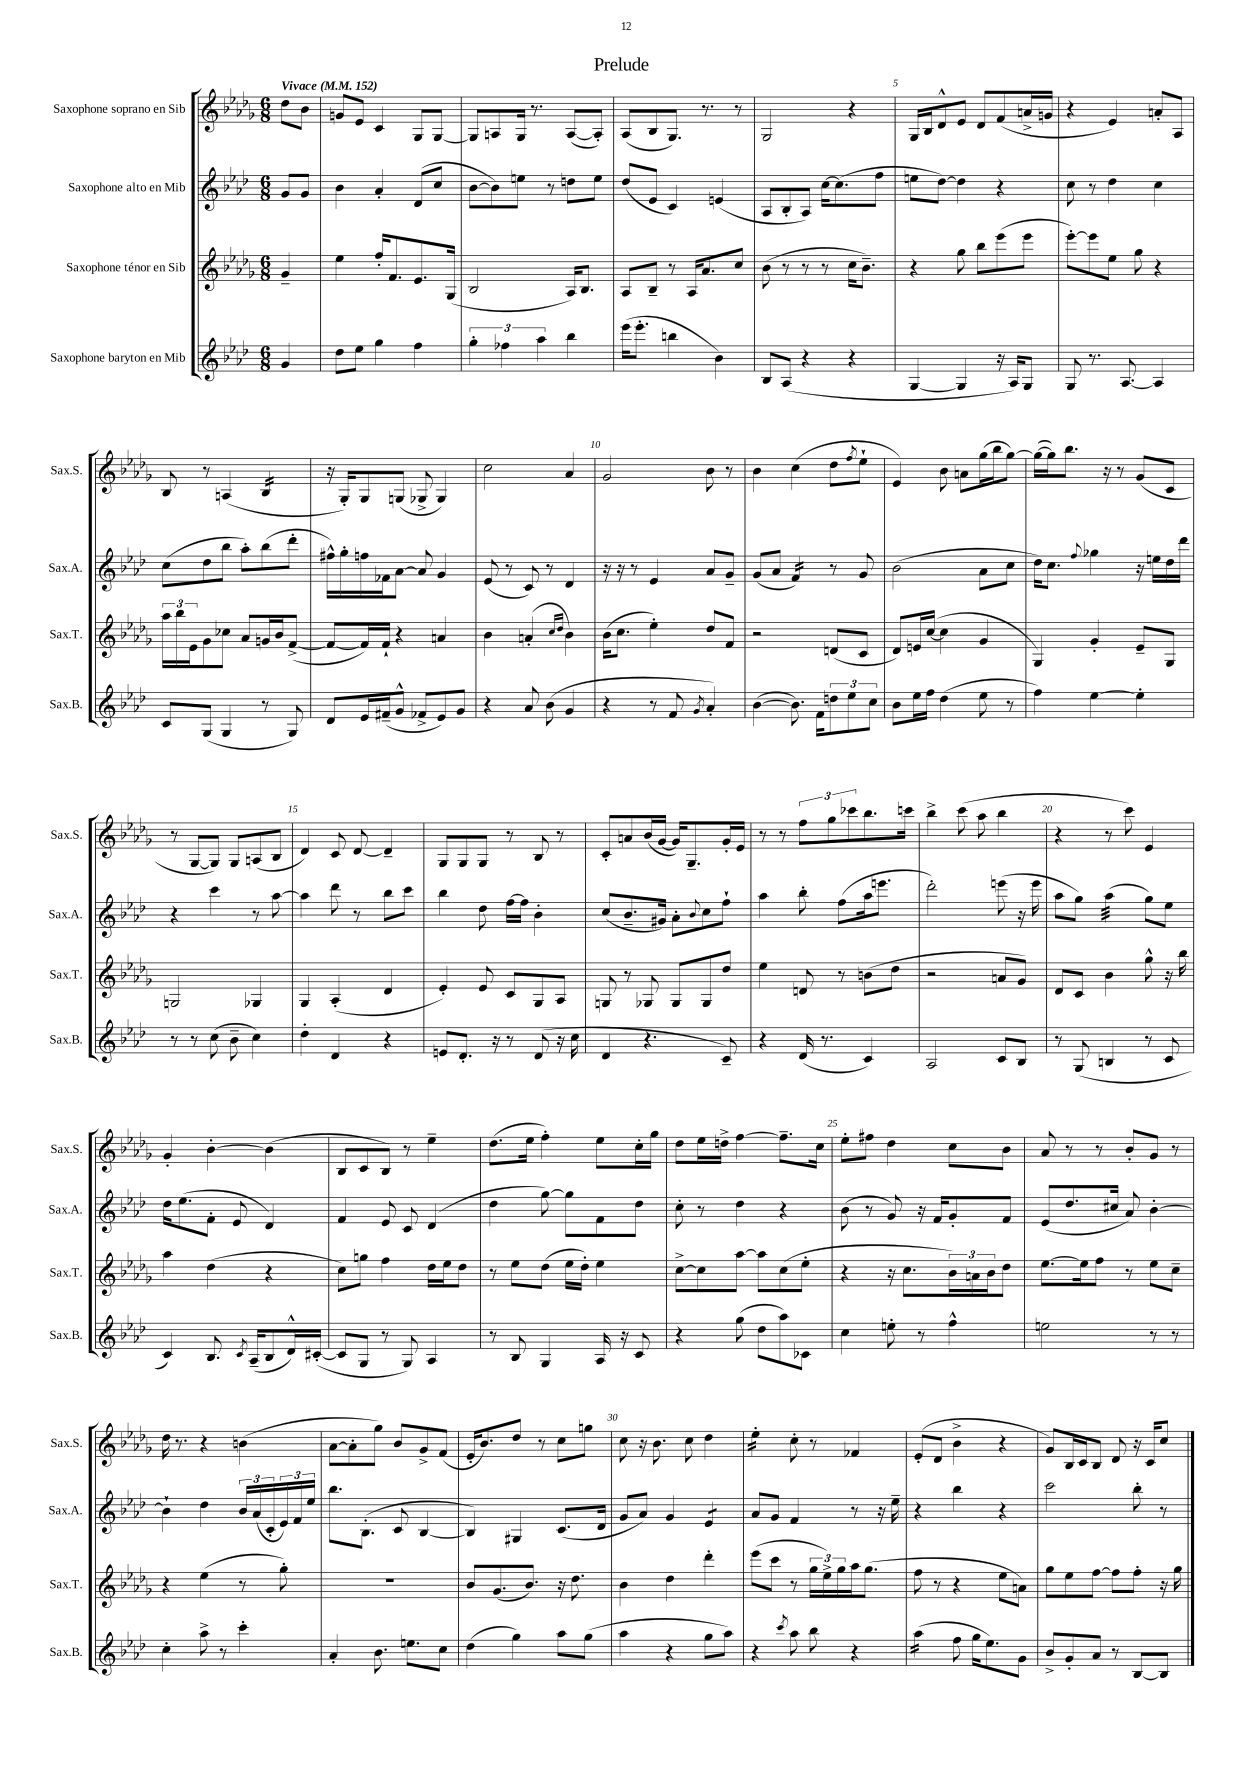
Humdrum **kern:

**kern	**kern	**kern	**kern
*staff4	*staff3	*staff2	*staff1
*clefG2	*clefG2	*clefG2	*clefG2
*k[b-e-a-d-]	*k[b-e-a-d-g-]	*k[b-e-a-d-]	*k[b-e-a-d-g-]
*M6/8	*M6/8	*M6/8	*M6/8
*MM152	*MM152	*MM152	*MM152
4g	4g-~	8g	8dd-
.	.	8g	8b-
=	=	=	=
8dd-	4ee-	4b-	8g
8ee-	.	.	8e-
4gg	16ff'	4a-'	4c
.	8.f	.	.
4ff	8.e-	(8d-	8G-
.	.	8cc	[8G-
.	(16G-	.	.
=	=	=	=
6gg'	2B-	[8b-	8G-]
.	.	8b-])	8A
6ff-	.	.	.
.	.	8ee	16G-
.	.	.	8.r
6aa-	.	.	.
.	.	8r	.
4bb-	16A-)	8dd	([8A
.	8.B-	.	.
.	.	8ee	8A'])
=	=	=	=
(16eee-	8A-	(8dd-	(8A-
8.eee-'	.	.	.
.	8B-~	8e-	8B-
4bb	8r	4c)	8.G-)
.	16A-	.	.
.	8.a-	.	8.r
4b-)	.	(4e	.
.	8cc	.	8r
=	=	=	=
8B-	(8b-	8A-	2G-
(8A-	8r	8B-'	.
4r	8r	8A-)	.
.	8r	[16cc	.
.	.	(8.cc]	.
4r	16cc	.	4r
.	8.b-~)	.	.
.	.	8ff	.
=	=	=	=
[4G	4r	8ee	16G-
.	.	.	16B-
.	.	[8dd-)	8d-^^
4G]	8gg-	4dd-]	8e-
.	8bb-	.	8d-
16r	(8eee-	4r	(8f
16A-)	.	.	.
8G	8eee-	.	16a^
.	.	.	16g
=	=	=	=
8G	[8eee-')	8cc	4r
8.r	8eee-]	8r	.
.	8ee-	4dd-	4e-)
[8.A-	.	.	.
.	8gg-	.	.
4A-]	4r	4cc	8a'
.	.	.	8A-
=	=	=	=
8c	24aa-	(8cc	8B-
.	24bb-	.	.
.	24e-	.	.
(8G	8g-	8dd-	8r
4G	8cc-	8bb-	(4A
.	8a-	8aa-')	.
8r	16g	(8bb-	4B-
.	16b-	.	.
8G)	([8f^	8ddd-'	.
=	=	=	=
8d-	8f_	16ff#^^)	16r
.	.	16gg'	16G-')
16e-	16f])	16ff	8G-
(16f#~	16f`	16f-	.
8g^^	4r	[8a-	(8G
8f-^	.	8a-]	8G-^
8e-)	4a	4g	4G-)
8g	.	.	.
=	=	=	=
4r	4b-	(8e-	2cc
.	.	8r	.
8a-	(4a'	8c)	.
(8b-	.	8r	.
.	16qqcc	.	.
.	16qqdd-	.	.
4g	4b-)	4d-	4a-
=	=	=	=
4r	(16b-	16r	2g-
.	8.cc	16r	.
.	.	8r	.
8r	4ee-')	4e-	.
8f	.	.	.
8qg	.	.	.
4a-')	8dd-	8a-	8b-
.	8f	8g~	8r
=	=	=	=
([4b-	2r	(8g	4b-
.	.	8a-	.
8.b-])	.	4f)	(4cc
16f	.	.	.
12dd	(8d	8r	8dd-
12ee-	.	.	.
.	.	.	8qff
.	8c	8g	8ee-`
12cc	.	.	.
=	=	=	=
8b-	8d-)	(2b-	4e-)
16ee-	16e	.	.
16ff	([16cc	.	.
(4dd-	4cc]	.	8b-
.	.	.	8a
8ee-	4g-	8a-	(16gg-
.	.	.	16bb-
8r	.	8cc	[8gg-)
=	=	=	=
4ff)	4G-)	16dd-)	(16gg-_
.	.	8.cc	16gg-])
.	.	.	8.bb-
.	.	8qqff	.
[4ee-	4g-'	4gg-	.
.	.	.	16r
.	.	.	8r
4ee-']	8e-~	16r	(8g-
.	.	16ee	.
.	8G-	16dd-	8c
.	.	16ddd-	.
=	=	=	=
8r	2G	4r	8r
8r	.	.	[8G-
(8cc	.	4ccc	8G-])
8b-~	.	.	8G-
4cc)	4G-	8r	(8A
.	.	[8aa-	8B-
=	=	=	=
4dd-'	4G-	4aa-]	4d-)
4d-	(4A-'	8ddd-	8c
.	.	8r	[8d-
4r	4d-	8bb-	4d-~]
.	.	8ccc	.
=	=	=	=
8e	4e-')	4bb-	8G-
8.d-'	.	.	8G-
.	8e-	8dd-	8G-
16r	.	.	.
8r	8c	[16ff	8r
.	.	16ff]	.
(8d-	8G-	4b-'	8B-
16r	8A-	.	8r
16cc	.	.	.
=	=	=	=
4d-	8G	(8cc	8c'
.	8r	8.b-~	8a
4.r	8G-	.	(16b-
.	.	16g#)	[16g-
.	8G-	8a-'	16g-])
.	.	.	8.G-~
.	.	8qqb-	.
.	8G-	8cc	.
8c~)	8dd-	8ff`	16g-'
.	.	.	16e-
=	=	=	=
4r	4ee-	4aa-	8r
.	.	.	8r
(16d-	8d	8bb-'	12ff
8.r	.	.	.
.	.	.	12gg-
.	8r	(8ff	.
.	.	.	12ccc-
4c)	(8b	16aa-	8.bb-
.	.	8.eee	.
.	8dd-	.	.
.	.	.	16ccc
=	=	=	=
2A-	2r	2ddd-')	4bb-^
.	.	.	(8ccc
.	.	.	8aa-
8c	8a	(8eee	4bb-
8B-	8g-)	16r	.
.	.	16eee	.
=	=	=	=
8r	8d-	8aa-	4r
(8G	8c	8gg)	.
4B	4b-	(4aa-	8r
.	.	.	8ccc)
8r	8gg-^^	8gg)	4e-
8c	16r	8ee-	.
.	16bb-	.	.
=	=	=	=
4c)	4aa-	16dd-	4g-'
.	.	(8.ee-	.
8.B-	(4dd-	8f'	[4b-'
.	.	8e-	.
8qc	.	.	.
(16A-~	.	.	.
8B-	4r	4d-)	(4b-]
16d-^^)	.	.	.
([16c#'	.	.	.
=	=	=	=
8c#]	8cc)	4f	8B-
8G	8gg	.	8c
8r	4ff	8e-	8B-)
8G)	.	8c	8r
4A-	16dd-	(4d-	4ee-~
.	16ee-	.	.
.	8dd-	.	.
=	=	=	=
8r	8r	4dd-	(8.dd-
8B-	8ee-	.	.
.	.	.	16ee-
4G	(8dd-	[8gg)	4ff')
.	16ee-	8gg]	.
.	16dd-')	.	.
16A-	4ee-	8f	8ee-
16r	.	.	.
8c	.	8dd-	16cc'
.	.	.	16gg-
=	=	=	=
4r	[8cc^	8cc'	8dd-
.	8cc]	8r	16ee-
.	.	.	16dd^
(8gg	[8aa-	4dd-	[4ff
8dd-	8aa-]	.	.
8aa-)	(8cc	4r	8.ff~]
8c-	8ee-'	.	.
.	.	.	16cc
=	=	=	=
4cc	4r	(8b-	8ee-'
.	.	8r	8ff#
8ee'	16r	8g)	4dd-
.	8.cc	.	.
8r	.	16r	.
.	.	16f	.
4ff^^	24b-)	8g'	8cc
.	24a	.	.
.	24b-	.	.
.	8dd-	8f	8b-
=	=	=	=
2ee	[8.ee-	(8e-	8a-
.	.	8.dd-	8r
.	16ee-]	.	.
.	8ff	.	8r
.	.	16cc#	.
.	8r	8a-)	8b-'
8r	8ee-	[4b-'	8g-
8r	8cc~	.	8r
=	=	=	=
4cc'	4r	4b-`]	16dd-
.	.	.	8.r
8aa-^	(4ee-	4dd-	4r
8r	.	.	.
4ccc'	8r	24b-	(4b
.	.	(24a-	.
.	.	24c'	.
.	8gg-')	24e-)	.
.	.	24f	.
.	.	24ee-	.
=	=	=	=
4a-'	2.r	8.bb-	[8a-
.	.	.	8a-']
.	.	(8.B-'	.
8.b-	.	.	8gg-)
.	.	8c	8b-
8.ee	.	.	.
.	.	[4B-	8g-^
8cc	.	.	(8f
=	=	=	=
(4dd-	8b-	4B-])	16e-'
.	.	.	8.b-)
.	(8.g-	.	.
4gg)	.	4G#	8dd-
.	8.b-)	.	.
.	.	.	8r
8aa-	16r	(8.c	8cc
.	8.dd-	.	.
(8gg	.	.	8gg
.	.	16d-	.
=	=	=	=
4aa-	4b-	8g	8cc
.	.	8a-)	16r
.	.	.	8.b-
4r	4dd-	4g	.
.	.	.	8cc
8gg	4ddd-'	4e-	4dd-
8aa-)	.	.	.
=	=	=	=
4r	(8eee-	8a-	4ee-'
.	8ccc	8g	.
8qccc	.	.	.
8aa-	8r	4f	8cc'
8bb-	24gg-	.	8r
.	24ee-^)	.	.
.	24gg-	.	.
4r	16aa-	8r	4f-
.	(8.gg-	.	.
.	.	16r	.
.	.	16ee-~	.
=	=	=	=
(4aa-	8ff	4r	(8e-'
.	8r	.	8d-
8ff	4r	4bb-	4b-^
16gg	.	.	.
8.ee-)	.	.	.
.	8ee-	4r	4r
8g	8a)	.	.
=	=	=	=
8b-^	8gg-	2ccc	8g-)
8g'	8ee-	.	16B-
.	.	.	16c
8a-	[8ff	.	8B-
8r	8ff]	.	8d-
[8B-	8ff'	8bb-'	16r
.	.	.	16c
8B-]	16r	8r	8cc
.	16gg-	.	.
==	==	==	==
*-	*-	*-	*-
